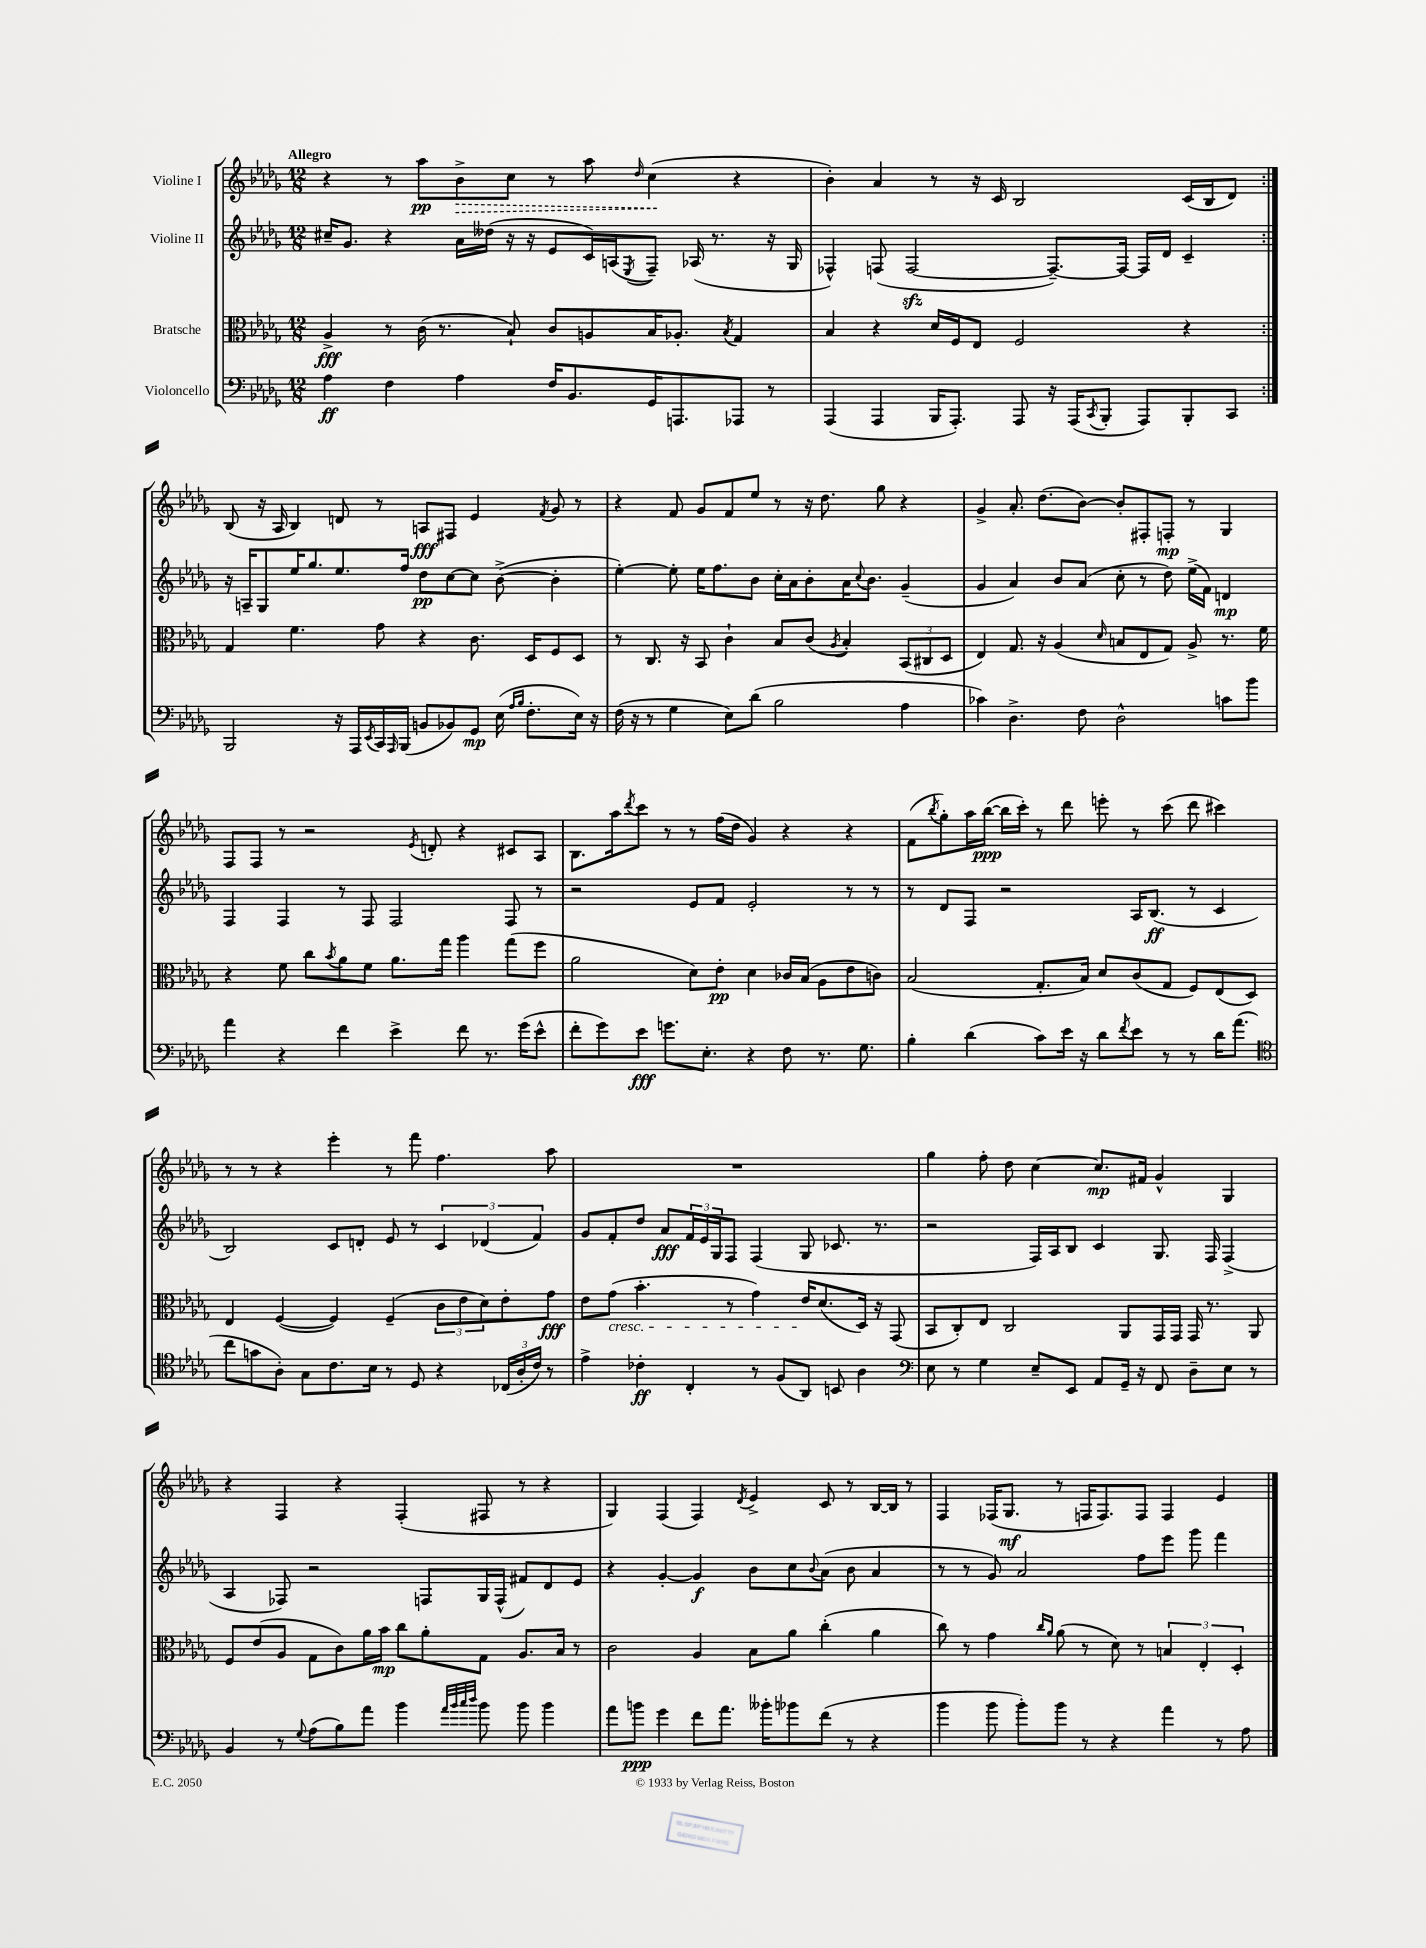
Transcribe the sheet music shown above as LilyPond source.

<<
\new StaffGroup <<
\new Staff = "s0" \with { instrumentName = "Violine I" } {
    \clef treble \key des \major \numericTimeSignature \time 12/8 \tempo "Allegro"
    \repeat volta 2 { r4 r8 aes''8\pp \once \override Hairpin.style = #'dashed-line bes'8->\> c''8 r8 aes''8 \grace { des''16 } c''4\!( r4 |
    bes'4-.) aes'4 r8 r16 c'16 bes2 c'16( bes16 des'8) | }
    bes8( r16 aes16 bes4) d'8 r8 a8\fff fis8 ees'4 \acciaccatura { f'8 } ges'8 r8 |
    r4 f'8 ges'8 f'8 ees''8 r8 r16 des''8. ges''8 r4 |
    ges'4-> aes'8.-. des''8.( bes'8~) bes'8-. fis8-. f8-.\mp r8 ges4 |
    f8 f8 r8 r2 \acciaccatura { ees'8 } d'8-. r4 cis'8 aes8 |
    bes8. aes''16 \acciaccatura { des'''8 } c'''8 r8 r8 f''16( des''16 ges'4) r4 r4 |
    f'8( \acciaccatura { bes''8 } ges''8-.) aes''16 bes''16~\ppp( bes''16 c'''16-.) r8 des'''8 e'''8-. r8 c'''8( des'''8 cis'''4) |
    r8 r8 r4 ees'''4-. r8 f'''8 f''4. aes''8 |
    R1. |
    ges''4 f''8-. des''8 c''4~ c''8.\mp fis'16 ges'4-^ ges4 |
    r4 f4 r4 f4-.( fis8 r8 r4 |
    ges4) f4( f4) \acciaccatura { des'8 } ees'4-> c'8 r8 bes16~ bes16 r8 |
    f4 fes16( ges8.\mf r8 f16 f8.) f8 f4 ees'4 \bar "|." |
}
\new Staff = "s1" \with { instrumentName = "Violine II" } {
    \clef treble \key des \major \numericTimeSignature \time 12/8
    \repeat volta 2 { cis''16-- ges'8. r4 aes'16 deses''16( r16 r16 ees'8 c'16) a16( \acciaccatura { ees8 } f8--) aes16( r8. r16 ges16 |
    fes4-^) f8( f2~\sfz f8.~--) f16~ f16 des'16 c'4-- | }
    r16 a16-- ges8 ees''16 ges''8. ees''8. f''16 des''8\pp c''8~ c''8 bes'8~->( bes'4-. |
    ees''4~-.) ees''8-. ees''16 f''8. bes'8 c''16-. aes'16 bes'8-. aes'16 \appoggiatura { c''8 } bes'8. ges'4--( |
    ges'4 aes'4) bes'8 aes'8( c''8-. r8 des''8) ees''16->( f'16) d'4\mp |
    f4 f4 r8 f8 f2 f8 r8 |
    r2 ees'8 f'8 ees'2-. r8 r8 |
    r8 des'8 f8 r2 aes16 bes8.\ff( r8 c'4 |
    bes2) c'8 d'8-. ees'8 r8 \tuplet 3/2 { c'4 des'4( f'4) } |
    ges'8 f'8-. des''8 aes'8\fff \tuplet 3/2 { f'16 ees'16 ges16 } f8 f4( ges8 ces'8. r8. |
    r2 f16) aes16 bes8 c'4 ges8. f16 f4->( |
    aes4 fes8) r2 f8 ges16 f16-^( fis'8) des'8 ees'8 |
    r4 ges'4~-. ges'4\f bes'8 c''8 \appoggiatura { bes'8 } aes'8( bes'8 aes'4 |
    r8 r8 ges'8) aes'2 f''8 ees'''8 ges'''8 f'''4 \bar "|." |
}
\new Staff = "s2" \with { instrumentName = "Bratsche" } {
    \clef alto \key des \major \numericTimeSignature \time 12/8
    \repeat volta 2 { aes4->\fff r8 c'16( r8. bes8-!) c'8 a8 bes16 aes8.-. \acciaccatura { bes8 } ges4 |
    bes4 r4 des'16 f16 ees8 f2 r4 | }
    ges4 f'4. ges'8 r4 c'8. des16 f8 des8 |
    r8 c8. r16 bes,8 c'4-! bes8 c'8( \acciaccatura { aes8 } bes4-.) \tuplet 3/2 { bes,8( cis8 des8 } |
    ees4) ges8. r16 aes4( \grace { des'16 } b8 ees8 ges8) aes8-> r8. f'16 |
    r4 f'8 c''8 \acciaccatura { bes'8 } aes'8 f'8 aes'8. ges''16 aes''4 ges''8( f''8 |
    aes'2 des'8) ees'8-.\pp des'4 ces'16 bes16( aes8 ees'8 c'8) |
    bes2( ges8.-. bes16) des'8 c'8( ges8 f8) ees8( des8) |
    ees4 f4~( f4) f4--( \tuplet 3/2 { c'8 ees'8 des'8) } ees'8-. ges'8\fff |
    ees'8 ges'8\cresc( bes'4.-. r8 ges'4) ees'16\! des'8.( des16) r16 ges,8( |
    bes,8 c8-.) ees8 c2 aes,8 ges,16 ges,16 ges,16 r8. aes,8 |
    f8 ees'8( aes8 ges8 c'8) aes'16 bes'16\mp c''8 aes'8-. ges8 aes8. bes16 r8 |
    c'2 aes4 bes8 aes'8 c''4-.( aes'4 |
    c''8) r8 ges'4 \grace { c''16 aes'16 } aes'8( r8 des'8) r8 \tuplet 3/2 { b4 ees4-. des4-. } \bar "|." |
}
\new Staff = "s3" \with { instrumentName = "Violoncello" } {
    \clef bass \key des \major \numericTimeSignature \time 12/8
    \repeat volta 2 { aes4\ff f4 aes4 f16 bes,8. ges,16 a,,8. aes,,8 r8 |
    aes,,4( aes,,4 bes,,16 aes,,8.-.) aes,,8 r16 aes,,16( \acciaccatura { c,8 } bes,,8-. aes,,8) bes,,8-. c,8 | }
    bes,,2 r16 aes,,16 \acciaccatura { ees,8 } c,16 \grace { aes,,16 } bes,,16( b,8 bes,8) ges,8\mp ees16( \grace { aes16 bes16 } f8.-. ees16) r16 |
    f16( r16 r8 ges4 ees8) des'8( bes2 aes4 |
    ces'4) des4.-> f8 des2-^ c'8 bes'8 |
    aes'4 r4 f'4 ees'4-> f'8 r8. ges'16( ees'8-^ |
    f'8-. ges'8) ees'8\fff g'8. ees8.-. r4 f8 r8. ges8. |
    bes4-. des'4( c'8) ees'16 r16 des'8 \acciaccatura { f'8 } ees'8 r8 r8 des'16 aes'8.( |
    \clef tenor c''8 g'8 aes8-.) ges8 c'8. bes16 r8 des8 r4 \tuplet 3/2 { ces16( aes16-. c'16) } r8 |
    ees'4-> ces'4-.\ff c4-. r8 f8( aes,8) b,8 aes4 |
    \clef bass ees8 r8 ges4 ees8-- ees,8 aes,8 ges,16-- r16 f,8 des8-- ees8 r8 |
    bes,4 r8 \appoggiatura { ges8 } aes8( bes8) aes'8 bes'4 \grace { aes'32 bes'32 c''32 des''32 } bes'8 bes'8 bes'4 |
    aes'8 b'8\ppp ges'4 f'8 aes'8. beses'16-. bes'8 f'8( r8 r4 |
    bes'4 bes'8 bes'8-.) bes'8 r8 r4 aes'4 r8 aes8 \bar "|." |
}
>>
>>
\layout { \context { \Score \remove "Bar_number_engraver" } }
